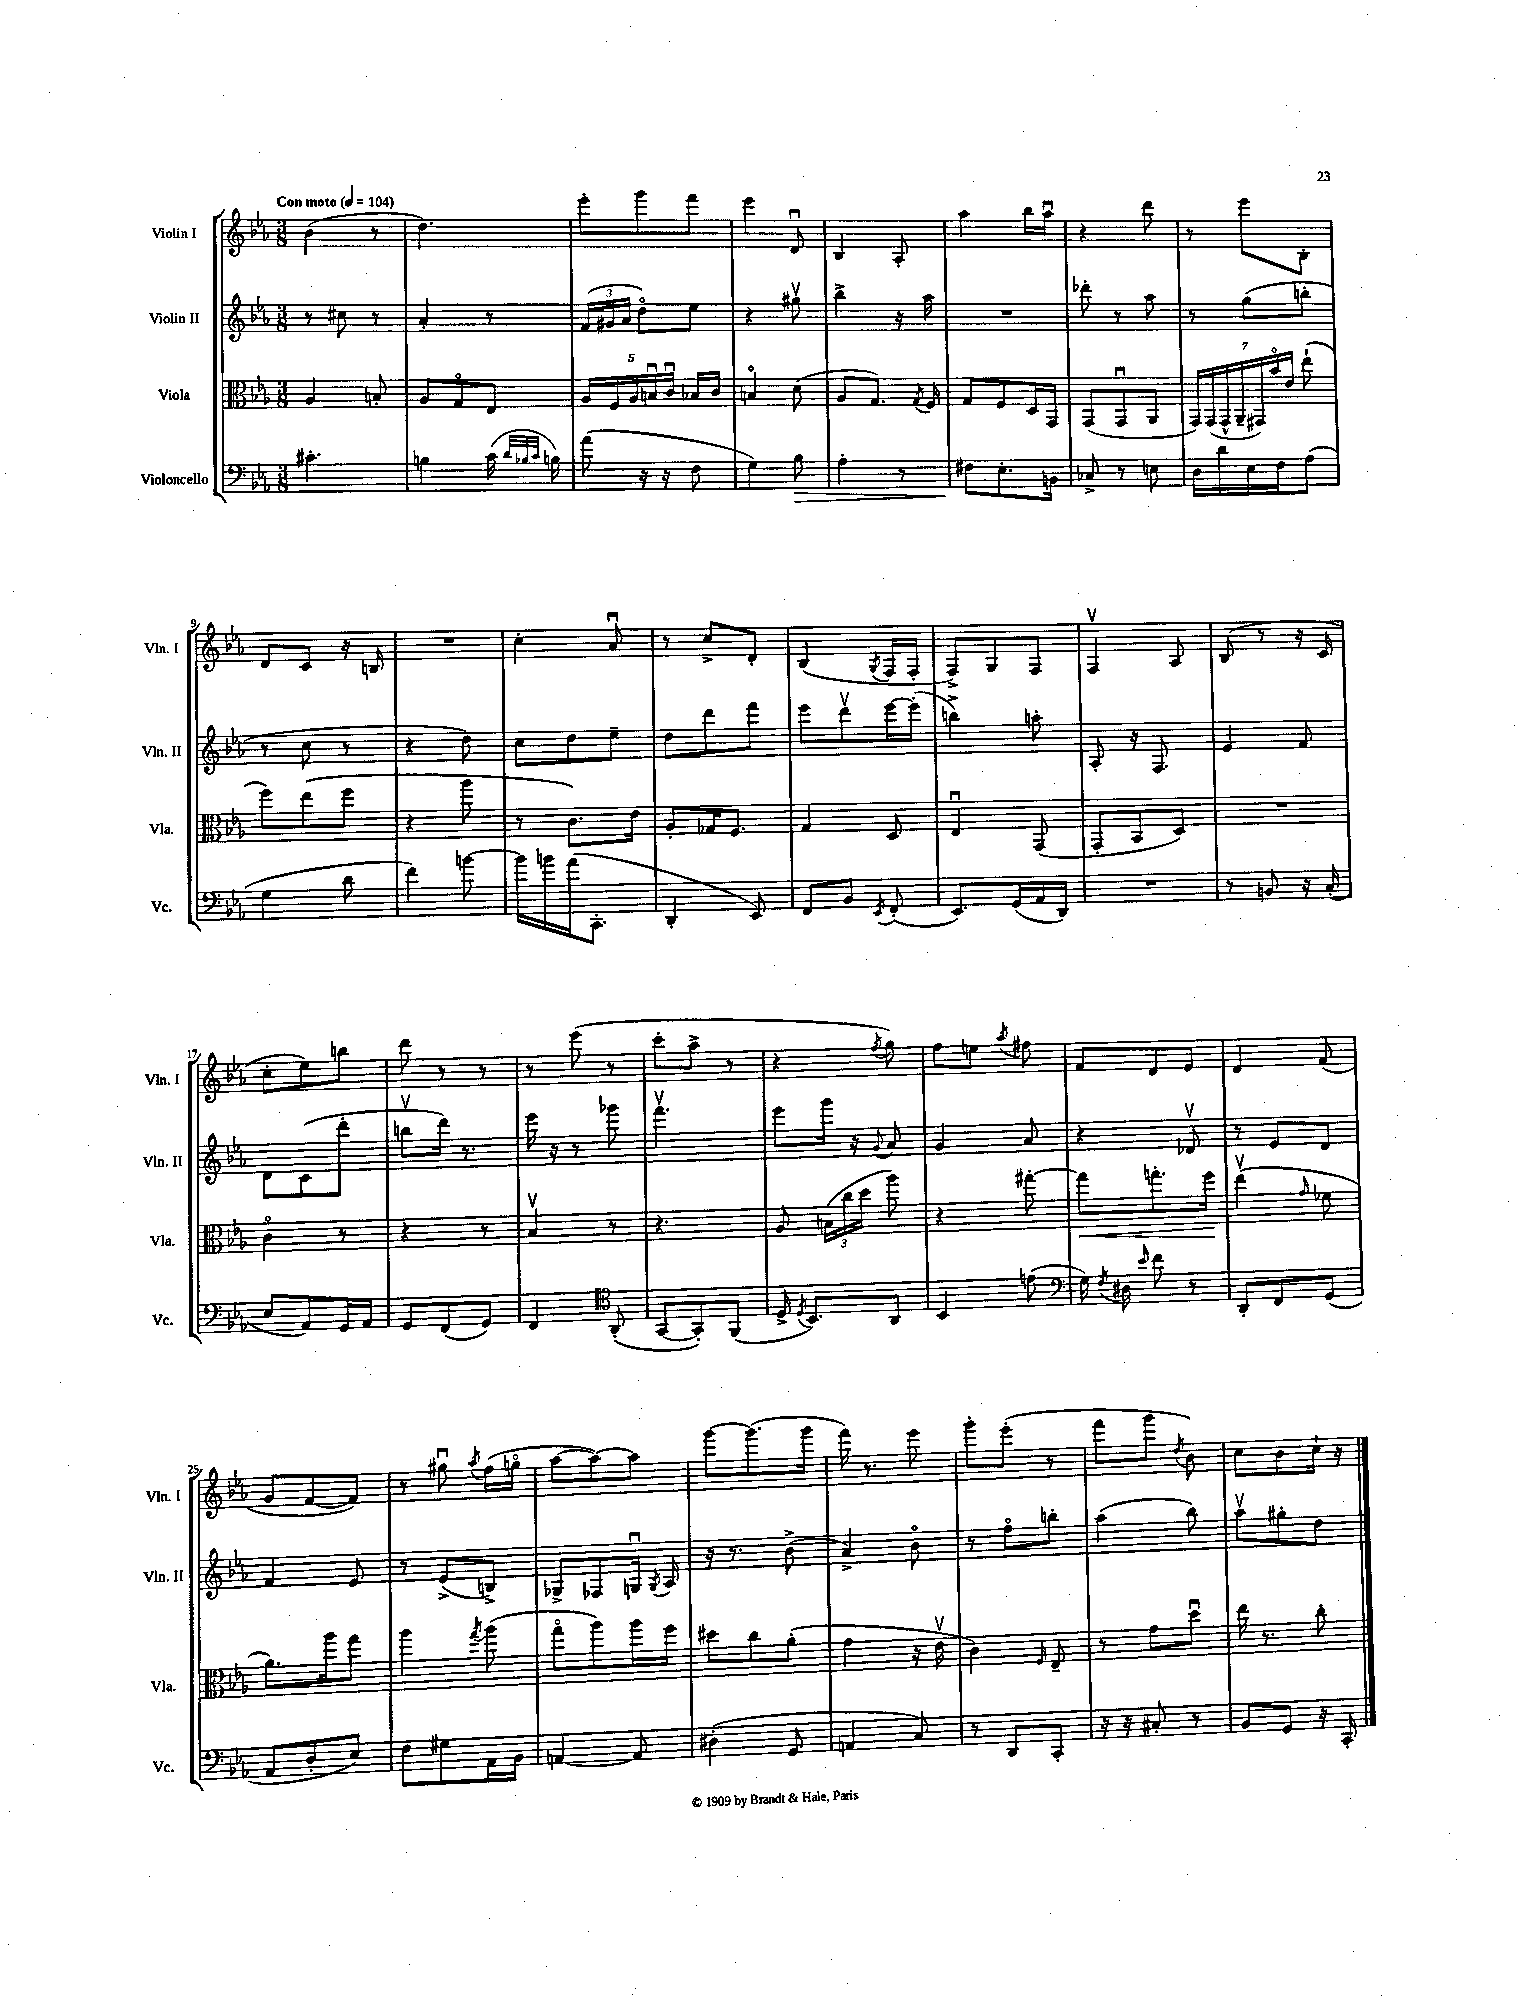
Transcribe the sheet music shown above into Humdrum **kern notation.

**kern	**dynam	**kern	**dynam	**kern	**kern
*part4	*part4	*part3	*part3	*part2	*part1
*staff4	*staff4	*staff3	*staff3	*staff2	*staff1
*I"Violoncello	*	*I"Viola	*	*I"Violin II	*I"Violin I
*I'Vc.	*	*I'Vla.	*	*I'Vln. II	*I'Vln. I
*clefF4	*	*clefC3	*	*clefG2	*clefG2
*k[b-e-a-]	*	*k[b-e-a-]	*	*k[b-e-a-]	*k[b-e-a-]
*M3/8	*	*M3/8	*	*M3/8	*M3/8
*MM104	*	*MM104	*	*MM104	*MM104
=1	=1	=1	=1	=1	=1
!	!	!	!	!	!LO:TX:a:B:t=Con moto
4.c#X'\	.	4A-/	.	8r	(4b-\
.	.	.	.	8cc#X\	.
.	.	8Bn'/	.	8r	8r
=2	=2	=2	=2	=2	=2
4Bn\	.	8A-/L	.	4a-'/	4.dd\)
.	.	8G/	.	.	.
(16c\	.	8E-/J	.	8r	.
32qqd/LLL	.	.	.	.	.
32qqB-X/	.	.	.	.	.
32qqc/JJJ	.	.	.	.	.
16Bn\)	.	.	.	.	.
=3	=3	=3	=3	=3	=3
(8a-\	.	20A-/LL	.	(24f/LL	8eee-'\L
.	.	.	.	24g#X/	.
.	.	20F/	.	.	.
.	.	.	.	24a-/JJ	.
.	.	20A-/	.	.	.
16r	.	.	.	8dd\L)	8ggg\
.	.	20Bnu/	.	.	.
16r	.	.	.	.	.
.	.	20cu/JJ	.	.	.
8F\	.	16B-X/LL	.	8ee-\J	8fff\J
.	.	16c/JJ	.	.	.
=4	=4	=4	=4	=4	=4
4G\)	.	4Bn/	.	4r	4eee-\
!	!LO:HP:b	!	!	!	!
8B-\	>	(8d\	.	8gg#Xv\	8du/
=5	=5	=5	=5	=5	=5
4A-'\	.	8A-/L	.	4bb-^\	4B-/
.	.	8.G/J)	.	.	.
8r	.	.	.	16r	8A-'/
.	.	8qG/	.	.	.
.	.	16F/	.	16aa-\	.
=6	=6	=6	=6	=6	=6
8F#X\L	.	8G/L	.	4.r	4aa-\
8.E-'\	]	8F/	.	.	.
.	.	16D/L	.	.	16bb-\LL
16BBn\Jk	.	16GG/JJ	.	.	16aa-u\JJ
=7	=7	=7	=7	=7	=7
8C-X^/	.	(8GG/L	.	8ddd-X'\	4r
8r	.	8GGu/	.	8r	.
8En\	.	8AA-/J	.	8aa-\	8ddd\
=8	=8	=8	=8	=8	=8
16D\LL	.	28GG/LL)	.	8r	8r
.	.	(28GG/	.	.	.
16d\	.	.	.	.	.
.	.	28GG^^/	.	.	.
.	.	28AA-~/	.	.	.
16E-\	.	.	.	(8gg\L	8eee-\L
.	.	28GG#X/)	.	.	.
.	.	28b-/	.	.	.
16F\J	.	.	.	.	.
.	.	28e-/JJ	.	.	.
(8A-\J	.	(8ee-`\	.	8bbn'\J	8B-'\J
!!LO:LB:g=z
=9	=9	=9	=9	=9	=9
4G\	.	8ff\L)	.	8r	8d/L
.	.	(8ee-\	.	8cc\	8c/J
8d\	.	8ff\J	.	8r	16r
.	.	.	.	.	16Bn/
=10	=10	=10	=10	=10	=10
4f\)	.	4r	.	4r	4.r
[8bn\	.	8aa-\	.	8dd\)	.
=11	=11	=11	=11	=11	=11
16b\LL]	.	8r	.	8cc\L	4cc'\
16bn\	.	.	.	.	.
(16a-\J	.	8.c\L)	.	8dd\	.
8.CC'\J	.	.	.	.	.
.	.	.	.	8ee-~\J	8a-u/
.	.	16e-\Jk	.	.	.
=12	=12	=12	=12	=12	=12
4DD'/	.	8A-'/L	.	8dd\L	8r
.	.	16G-X/K	.	8ddd\	8cc^/L
.	.	8.F/J	.	.	.
8EE-/)	.	.	.	8fff\J	8d'/J
=13	=13	=13	=13	=13	=13
8FF/L	.	4G/	.	8eee-\L	(4B-/
8BB-/J	.	.	.	8dddv\	.
8qEE-/	.	.	.	.	8qG/
(8FF'/	.	8D/	.	[16eee-\L	16F/LL
.	.	.	.	(16eee-'\JJ]	16F'/JJ
=14	=14	=14	=14	=14	=14
8.EE-/L)	.	4E-u/	.	4bbn^\)	8F^/L)
.	.	.	.	.	8G/
(16GG/L	.	.	.	.	.
16AA-/	.	(8GG/	.	8aan'\	8F/J
16DD/JJ)	.	.	.	.	.
=15	=15	=15	=15	=15	=15
4.r	.	8GG'/L	.	8A-'/	4Fv/
.	.	8BB-/	.	16r	.
.	.	.	.	8.F/	.
.	.	8D/J)	.	.	8A-/
=16	=16	=16	=16	=16	=16
8r	.	4.r	.	4e-/	(8B-/
8BBn/	.	.	.	.	8r
16r	.	.	.	8f/	16r
(16C'/	.	.	.	.	16c/
!!LO:LB:g=z
=17	=17	=17	=17	=17	=17
8E-/L	.	4c\	.	8d\L	8cc'\L
8AA-/)	.	.	.	(8c\	8ee-\)
16GG/L	.	8r	.	8ddd'\J	8bbn\J
16AA-/JJ	.	.	.	.	.
=18	=18	=18	=18	=18	=18
8GG/L	.	4r	.	8bbnv\L	8ddd\
(8FF/	.	.	.	16ddd\Jk)	8r
.	.	.	.	8.r	.
8GG/J)	.	8r	.	.	8r
=19	=19	=19	=19	=19	=19
4FF/	.	4B-v/	.	16eee-\	8r
.	.	.	.	16r	.
.	.	.	.	8r	(8eee-\
*clefC4	*	*	*	*	*
(8AA-'/	.	8r	.	8ggg-X\	8r
=20	=20	=20	=20	=20	=20
[8GG/L	.	4.r	.	4.fffv\	8ccc'\L
8GG'/])	.	.	.	.	8aa-^\J
(8FF/J	.	.	.	.	8r
=21	=21	=21	=21	=21	=21
16D^/	.	8A-/	.	8eee-\L	4r
8qD/	.	.	.	.	.
8.BB-/L)	.	.	.	.	.
.	.	(24Bn\LL	.	16ggg\Jk	.
.	.	24cc\	.	.	.
.	.	.	.	16r	.
.	.	24dd\JJ	.	.	.
.	.	.	.	8qqg/	8qff/
8AA-/J	.	8aa-\)	.	8a-/	8gg\)
=22	=22	=22	=22	=22	=22
4BB-/	.	4r	.	4g/	8ff\L
.	.	.	.	.	8een\J
.	.	.	.	.	8qaa-/
(8en\	.	[8gg#X'\	.	8a-/	8ff#X\
=23	=23	=23	=23	=23	=23
*clefF4	*	*	*	*	*
!	!	!	!LO:HP:b	!	!
16G\)	.	8gg#\L]	<	4r	8f/L
8qF/	.	.	.	.	.
16D#X\	.	.	.	.	.
16qqe-/	.	.	.	.	.
8f\	.	8.ggn'\	.	.	8d/
8r	.	.	.	8d-Xv/	8e-/J
.	.	16ff\Jk	.	.	.
.	.	.	[	.	.
=24	=24	=24	=24	=24	=24
8DD'/L	.	(4ee-v\	.	8r	4d/
8FF/	.	.	.	8e-/L	.
.	.	16qqg/	.	.	.
(8GG/J	.	8f-X\	.	8d/J	(8f/
!!LO:LB:g=z
=25	=25	=25	=25	=25	=25
8AA-/L	.	8.a-\L)	.	4f/	8g/L
8D'/	.	.	.	.	[8f/
.	.	16aa-\k	.	.	.
8E-/J)	.	8gg\J	.	8e-/	8f/J])
=26	=26	=26	=26	=26	=26
8F\L	.	4aa-\	.	8r	8r
8G#X\	.	.	.	(8e-^/L	8gg#Xu\
.	.	8qgg/	.	.	8qaa-/
16AA-\L	.	(8aa-\	.	8Bn^/J)	(16ff\LL
16BB-\JJ	.	.	.	.	16ggn\JJ
=27	=27	=27	=27	=27	=27
[4AAn/	.	8gg\L	.	8G-X^/L	[8aa-\L
.	.	8aa-\)	.	8F-X/	8aa-\_)
8AA/]	.	16aa-\L	.	16Gnu/Jk	8aa-\J]
.	.	.	.	8qG/	.
.	.	16ff\JJ	.	16A-/	.
=28	=28	=28	=28	=28	=28
(4D#X'\	.	8dd#X\L	.	16r	[8ggg\L
.	.	.	.	8.r	.
.	.	8cc\	.	.	(8.ggg\]
8GG/	.	(8a-'\J	.	(8b-^\	.
.	.	.	.	.	16ggg\Jk
=29	=29	=29	=29	=29	=29
4AAn/	.	4g\	.	4a-^/)	16fff\)
.	.	.	.	.	8.r
8C/)	.	16r	.	8b-\	8eee-\
.	.	16e-v\	.	.	.
=30	=30	=30	=30	=30	=30
8r	.	4c\)	.	8r	8ggg'\L
8DD/L	.	.	.	8ff\L	(8eee-'\J
.	.	16qqF/	.	.	.
8CC'/J	.	8E-~/	.	8bbn'\J	8r
=31	=31	=31	=31	=31	=31
16r	.	8r	.	(4aa-\	8fff\L
16r	.	.	.	.	.
8C#X'/	.	8g\L	.	.	8ggg\J
.	.	.	.	.	8qdd/
8r	.	8ddu\J	.	8bb-\)	8b-\)
=32	=32	=32	=32	=32	=32
8BB-/L	.	16ee-\	.	8aa-v\L	8cc\L
.	.	8.r	.	.	.
8GG/J	.	.	.	8gg#X'\	8b-\
16r	.	8cc'\	.	8dd\J	16cc`\Jk
16CC'/	.	.	.	.	16r
==	==	==	==	==	==
*-	*-	*-	*-	*-	*-
